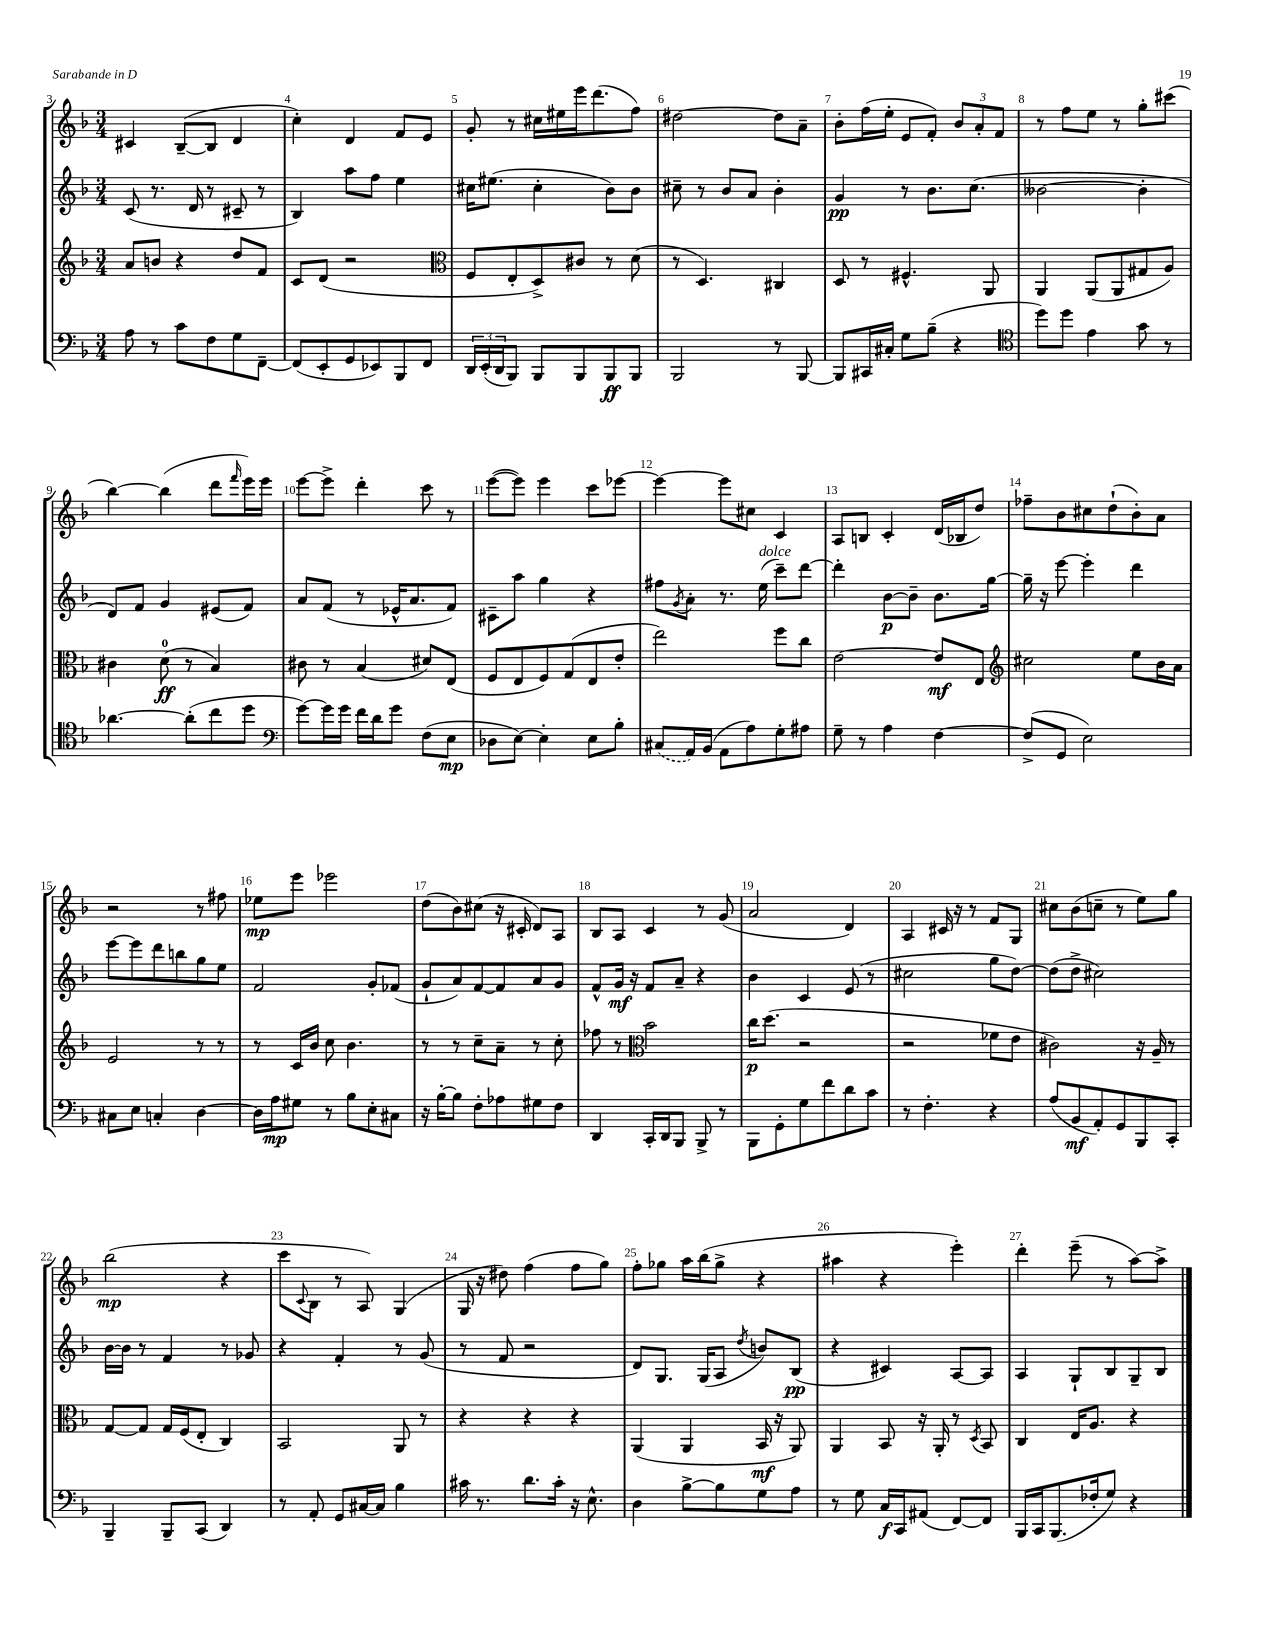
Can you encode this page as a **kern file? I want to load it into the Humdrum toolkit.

**kern	**dynam	**kern	**dynam	**kern	**dynam	**kern	**dynam
*part4	*part4	*part3	*part3	*part2	*part2	*part1	*part1
*staff4	*staff4	*staff3	*staff3	*staff2	*staff2	*staff1	*staff1
*clefF4	*	*clefG2	*	*clefG2	*	*clefG2	*
*k[b-]	*	*k[b-]	*	*k[b-]	*	*k[b-]	*
*M3/4	*	*M3/4	*	*M3/4	*	*M3/4	*
=3	=3	=3	=3	=3	=3	=3	=3
8A\	.	8a/L	.	(8c/	.	4c#X/	.
8r	.	8bn/J	.	8.r	.	.	.
8c\L	.	4r	.	.	.	([8B-~/L	.
.	.	.	.	16d/	.	.	.
8F\	.	.	.	8r	.	8B-/J]	.
8G\	.	8dd/L	.	8c#X~/	.	4d/	.
[8FF~\J	.	8f/J	.	8r	.	.	.
=4	=4	=4	=4	=4	=4	=4	=4
(8FF/L]	.	8c/L	.	4B-/)	.	4cc'\)	.
8EE'/	.	(8d/J	.	.	.	.	.
8GG/	.	2r	.	8aa\L	.	4d/	.
8EE-X/)	.	.	.	8ff\J	.	.	.
8BBB-/	.	.	.	4ee\	.	8f/L	.
8FF/J	.	.	.	.	.	8e/J	.
=5	=5	=5	=5	=5	=5	=5	=5
*	*	*clefC3	*	*	*	*	*
24DD/LL	.	8F/L	.	16cc#X\KL	.	8g'/	.
(24EE'/	.	.	.	.	.	.	.
.	.	.	.	(8.ee#X\J	.	.	.
24DD/J	.	.	.	.	.	.	.
8BBB-/J)	.	8E'/	.	.	.	8r	.
8BBB-/L	.	8D^/)	.	4cc#'\	.	16cc#X\LL	.
.	.	.	.	.	.	16ee#X\	.
8BBB-/	.	8c#X/J	.	.	.	16eee\J	.
.	.	.	.	.	.	(8.ddd\	.
8BBB-/	ff	8r	.	8b-\L)	.	.	.
8BBB-/J	.	(8d\	.	8b-\J	.	8ff\J)	.
=6	=6	=6	=6	=6	=6	=6	=6
2BBB-/	.	8r	.	8cc#X~\	.	[2dd#X\	.
.	.	4.D/)	.	8r	.	.	.
.	.	.	.	8b-/L	.	.	.
.	.	.	.	8a/J	.	.	.
8r	.	4C#X/	.	4b-'\	.	8dd#\L]	.
[8BBB-/	.	.	.	.	.	8a~\J	.
=7	=7	=7	=7	=7	=7	=7	=7
8BBB-/L]	.	8D/	.	4g/	pp	8b-'\L	.
16CC#X/L	.	8r	.	.	.	(16ff\L	.
16C#X'/JJ	.	.	.	.	.	16ee'\JJ	.
8G\L	.	4.F#X^^/	.	8r	.	8e/L	.
(8B-~\J	.	.	.	8.b-\L	.	8f'/J)	.
4r	.	.	.	.	.	12b-/L	.
.	.	.	.	(8.cc\J	.	.	.
.	.	.	.	.	.	12a'/	.
.	.	8AA/	.	.	.	.	.
.	.	.	.	.	.	12f/J	.
=8	=8	=8	=8	=8	=8	=8	=8
*clefC4	*	*	*	*	*	*	*
8dd\L)	.	4AA/	.	[2b--X\	.	8r	.
8dd\J	.	.	.	.	.	8ff\L	.
4e\	.	(8AA/L	.	.	.	8ee\J	.
.	.	8AA/	.	.	.	8r	.
8g\	.	8G#X/	.	4b--'\]	.	8gg'\L	.
8r	.	8A/J)	.	.	.	(8ccc#X\J	.
!!LO:LB:g=z
=9	=9	=9	=9	=9	=9	=9	=9
[4.a-X\	.	4c#X\	.	8d/L)	.	[4bb-\)	.
.	.	.	.	8f/J	.	.	.
.	.	(8d\	ff	4g/	.	(4bb-\]	.
(8a-'\L]	.	8r	.	.	.	.	.
8cc\	.	4B-/)	.	(8e#X/L	.	8ddd\L	.
.	.	.	.	.	.	16qqfff/	.
8dd\J	.	.	.	8f/J)	.	16eee\L)	.
.	.	.	.	.	.	16eee\JJ	.
=10	=10	=10	=10	=10	=10	=10	=10
*clefF4	*	*	*	*	*	*	*
[8g\L)	.	8c#X\	.	8a/L	.	[8eee\L	.
16g\L]	.	8r	.	(8f/J	.	8eee^\J]	.
16g\JJ	.	.	.	.	.	.	.
16f\LL	.	(4B-/	.	8r	.	4ddd'\	.
16d\J	.	.	.	.	.	.	.
8g\J	.	.	.	16e-X^^/KL	.	.	.
.	.	.	.	8.a/	.	.	.
(8F\L	.	8d#X/L)	.	.	.	8ccc\	.
8E\J	mp	(8E/J	.	8f/J)	.	8r	.
=11	=11	=11	=11	=11	=11	=11	=11
8D-X\L	.	8F/L	.	8c#X~\L	.	([8eee\L	.
[8E\J)	.	8E/	.	8aa\J	.	8eee\J])	.
4E'\]	.	8F/)	.	4gg\	.	4eee\	.
.	.	(8G/	.	.	.	.	.
8E\L	.	8E/	.	4r	.	8ccc\L	.
8B-'\J	.	8e'/J	.	.	.	[8eee-X\J	.
=12	=12	=12	=12	=12	=12	=12	=12
(8C#X/L	.	2ee\)	.	8ff#X\L	.	4eee-\_	.
.	.	.	.	8qg/	.	.	.
16AA/L)	.	.	.	8a'\J	.	.	.
(16BB-/JJ	.	.	.	.	.	.	.
8AA\L	.	.	.	8.r	.	8eee-\L]	.
8A\)	.	.	.	.	.	8cc#X\J	.
!	!	!	!	!LO:TX:a:i:t=dolce	!	!	!
.	.	.	.	(16ee\	.	.	.
8G'\	.	8ff\L	.	8ccc~\L)	.	4c/	.
8A#X\J	.	8cc\J	.	[8ddd\J	.	.	.
=13	=13	=13	=13	=13	=13	=13	=13
8G~\	.	[2e\	.	4ddd'\]	.	8A/L	.
8r	.	.	.	.	.	8Bn/J	.
4A\	.	.	.	[8b-\L	p	4c'/	.
.	.	.	.	8b-~\J]	.	.	.
[4F\	.	8e/L]	mf	8.b-\L	.	(16d/LL	.
.	.	.	.	.	.	16B-X/J	.
.	.	8E/J	.	.	.	8dd/J)	.
.	.	.	.	[16gg\Jk	.	.	.
=14	=14	=14	=14	=14	=14	=14	=14
*	*	*clefG2	*	*	*	*	*
(8F^/L]	.	2cc#X\	.	16gg~\]	.	8ff-X~\L	.
.	.	.	.	16r	.	.	.
8GG/J	.	.	.	[8eee\	.	8b-\	.
2E\)	.	.	.	4eee'\]	.	8cc#X\	.
.	.	.	.	.	.	(8dd`\	.
.	.	8ee\L	.	4ddd\	.	8b-'\)	.
.	.	16b-\L	.	.	.	8a\J	.
.	.	16a\JJ	.	.	.	.	.
!!LO:LB:g=z
=15	=15	=15	=15	=15	=15	=15	=15
8C#X\L	.	2e/	.	[8eee\L	.	2r	.
8E\J	.	.	.	8eee\]	.	.	.
4Cn'/	.	.	.	8ddd\	.	.	.
.	.	.	.	8bbn\	.	.	.
[4D\	.	8r	.	8gg\	.	8r	.
.	.	8r	.	8ee\J	.	8ff#X\	.
=16	=16	=16	=16	=16	=16	=16	=16
16D\LL]	.	8r	.	2f/	.	8ee-X\L	mp
16A\J	mp	.	.	.	.	.	.
8G#X\J	.	16c/LL	.	.	.	8eee\J	.
.	.	16b-/JJ	.	.	.	.	.
8r	.	8cc\	.	.	.	2eee-X\	.
8B-\L	.	4.b-\	.	.	.	.	.
8E'\	.	.	.	8g'/L	.	.	.
8C#X\J	.	.	.	(8f-X/J	.	.	.
=17	=17	=17	=17	=17	=17	=17	=17
16r	.	8r	.	8g`/L	.	(8dd\L	.
[16B-'\KL	.	.	.	.	.	.	.
8B-\J]	.	8r	.	8a/)	.	8b-\)	.
8F'\L	.	8cc~\L	.	[8f/	.	(8cc#X\J	.
8A-X\	.	8a~\J	.	8f/]	.	16r	.
.	.	.	.	.	.	16c#X'/	.
8G#X\	.	8r	.	8a/	.	8d/L)	.
8F\J	.	8cc'\	.	8g/J	.	8A/J	.
=18	=18	=18	=18	=18	=18	=18	=18
4DD/	.	8ff-X\	.	8f^^/L	.	8B-/L	.
.	.	8r	.	16g/Jk	mf	8A/J	.
.	.	.	.	16r	.	.	.
*	*	*clefC3	*	*	*	*	*
16CC'/LL	.	2b-\	.	8f/L	.	4c/	.
16DD/J	.	.	.	.	.	.	.
8BBB-/J	.	.	.	8a~/J	.	.	.
8BBB-^/	.	.	.	4r	.	8r	.
8r	.	.	.	.	.	(8g/	.
=19	=19	=19	=19	=19	=19	=19	=19
8BBB-\L	.	16cc\KL	p	4b-\	.	2a/	.
.	.	(8.dd\J	.	.	.	.	.
8GG'\	.	.	.	.	.	.	.
8G\	.	2r	.	4c/	.	.	.
8f\	.	.	.	.	.	.	.
8d\	.	.	.	(8e/	.	4d/)	.
8c\J	.	.	.	8r	.	.	.
=20	=20	=20	=20	=20	=20	=20	=20
8r	.	2r	.	2cc#X\	.	4A/	.
4.F'\	.	.	.	.	.	.	.
.	.	.	.	.	.	16c#X/	.
.	.	.	.	.	.	16r	.
.	.	.	.	.	.	8r	.
4r	.	8f-X\L	.	8gg\L	.	8f/L	.
.	.	8e\J	.	[8dd\J)	.	8G/J	.
=21	=21	=21	=21	=21	=21	=21	=21
(8A/L	.	2c#X\)	.	(8dd\L]	.	8cc#X\L	.
8BB-/	mf	.	.	8dd^\J	.	(8b-\	.
8AA'/)	.	.	.	2cc#X\)	.	8ccn~\J	.
8GG/	.	.	.	.	.	8r	.
8BBB-/	.	16r	.	.	.	8ee\L)	.
.	.	16A~/	.	.	.	.	.
8CC'/J	.	8r	.	.	.	8gg\J	.
!!LO:LB:g=z
=22	=22	=22	=22	=22	=22	=22	=22
4BBB-~/	.	[8G/L	.	[16b-\LL	.	(2bb-\	mp
.	.	.	.	16b-\JJ]	.	.	.
.	.	8G/J]	.	8r	.	.	.
8BBB-~/L	.	16G/LL	.	4f/	.	.	.
.	.	(16F/J	.	.	.	.	.
(8CC/J	.	8E'/J	.	.	.	.	.
4DD/)	.	4C/)	.	8r	.	4r	.
.	.	.	.	8g-X/	.	.	.
=23	=23	=23	=23	=23	=23	=23	=23
8r	.	2BB-/	.	4r	.	8ccc\L	.
.	.	.	.	.	.	8qqc/	.
8AA'/	.	.	.	.	.	8B-\J	.
8GG/L	.	.	.	4f'/	.	8r	.
[16C#X/L	.	.	.	.	.	8A/)	.
16C#/JJ]	.	.	.	.	.	.	.
4B-\	.	8AA/	.	8r	.	(4G/	.
.	.	8r	.	(8g/	.	.	.
=24	=24	=24	=24	=24	=24	=24	=24
16c#X\	.	4r	.	8r	.	16G/	.
8.r	.	.	.	.	.	16r	.
.	.	.	.	8f/	.	8dd#X\)	.
8.d\L	.	4r	.	2r	.	(4ff\	.
16c#'\Jk	.	.	.	.	.	.	.
16r	.	4r	.	.	.	8ff\L	.
8.E^^\	.	.	.	.	.	.	.
.	.	.	.	.	.	8gg\J)	.
=25	=25	=25	=25	=25	=25	=25	=25
4D\	.	(4AA/	.	8d/L)	.	8ff'\L	.
.	.	.	.	8.G/J	.	8gg-X\J	.
[8B-^\L	.	4AA/	.	.	.	16aa\LL	.
.	.	.	.	(16G/KL	.	(16bb-\J	.
8B-\]	.	.	.	8A/J	.	8gg-^\J	.
.	.	.	.	8qdd/	.	.	.
8G\	.	16BB-/	mf	8bn/L)	.	4r	.
.	.	16r	.	.	.	.	.
8A\J	.	8AA/)	.	(8B-/J	pp	.	.
=26	=26	=26	=26	=26	=26	=26	=26
8r	.	4AA/	.	4r	.	4aa#X\	.
8G\	.	.	.	.	.	.	.
16C/LL	f	8BB-/	.	4c#X/)	.	4r	.
16CC/J	.	.	.	.	.	.	.
(8AA#X/J	.	16r	.	.	.	.	.
.	.	16AA'/	.	.	.	.	.
[8FF/L)	.	8r	.	[8A/L	.	4eee'\)	.
.	.	8qD/	.	.	.	.	.
8FF/J]	.	8BB-/	.	8A/J]	.	.	.
=27	=27	=27	=27	=27	=27	=27	=27
16BBB-/LL	.	4C/	.	4A/	.	4ddd'\	.
16CC/J	.	.	.	.	.	.	.
(8.BBB-/	.	.	.	.	.	.	.
.	.	16E/KL	.	8G`/L	.	(8eee~\	.
16F-X'/k	.	8.A/J	.	.	.	.	.
8G/J)	.	.	.	8B-/	.	8r	.
4r	.	4r	.	8G~/	.	[8aa\L)	.
.	.	.	.	8B-/J	.	8aa^\J]	.
==	==	==	==	==	==	==	==
*-	*-	*-	*-	*-	*-	*-	*-
